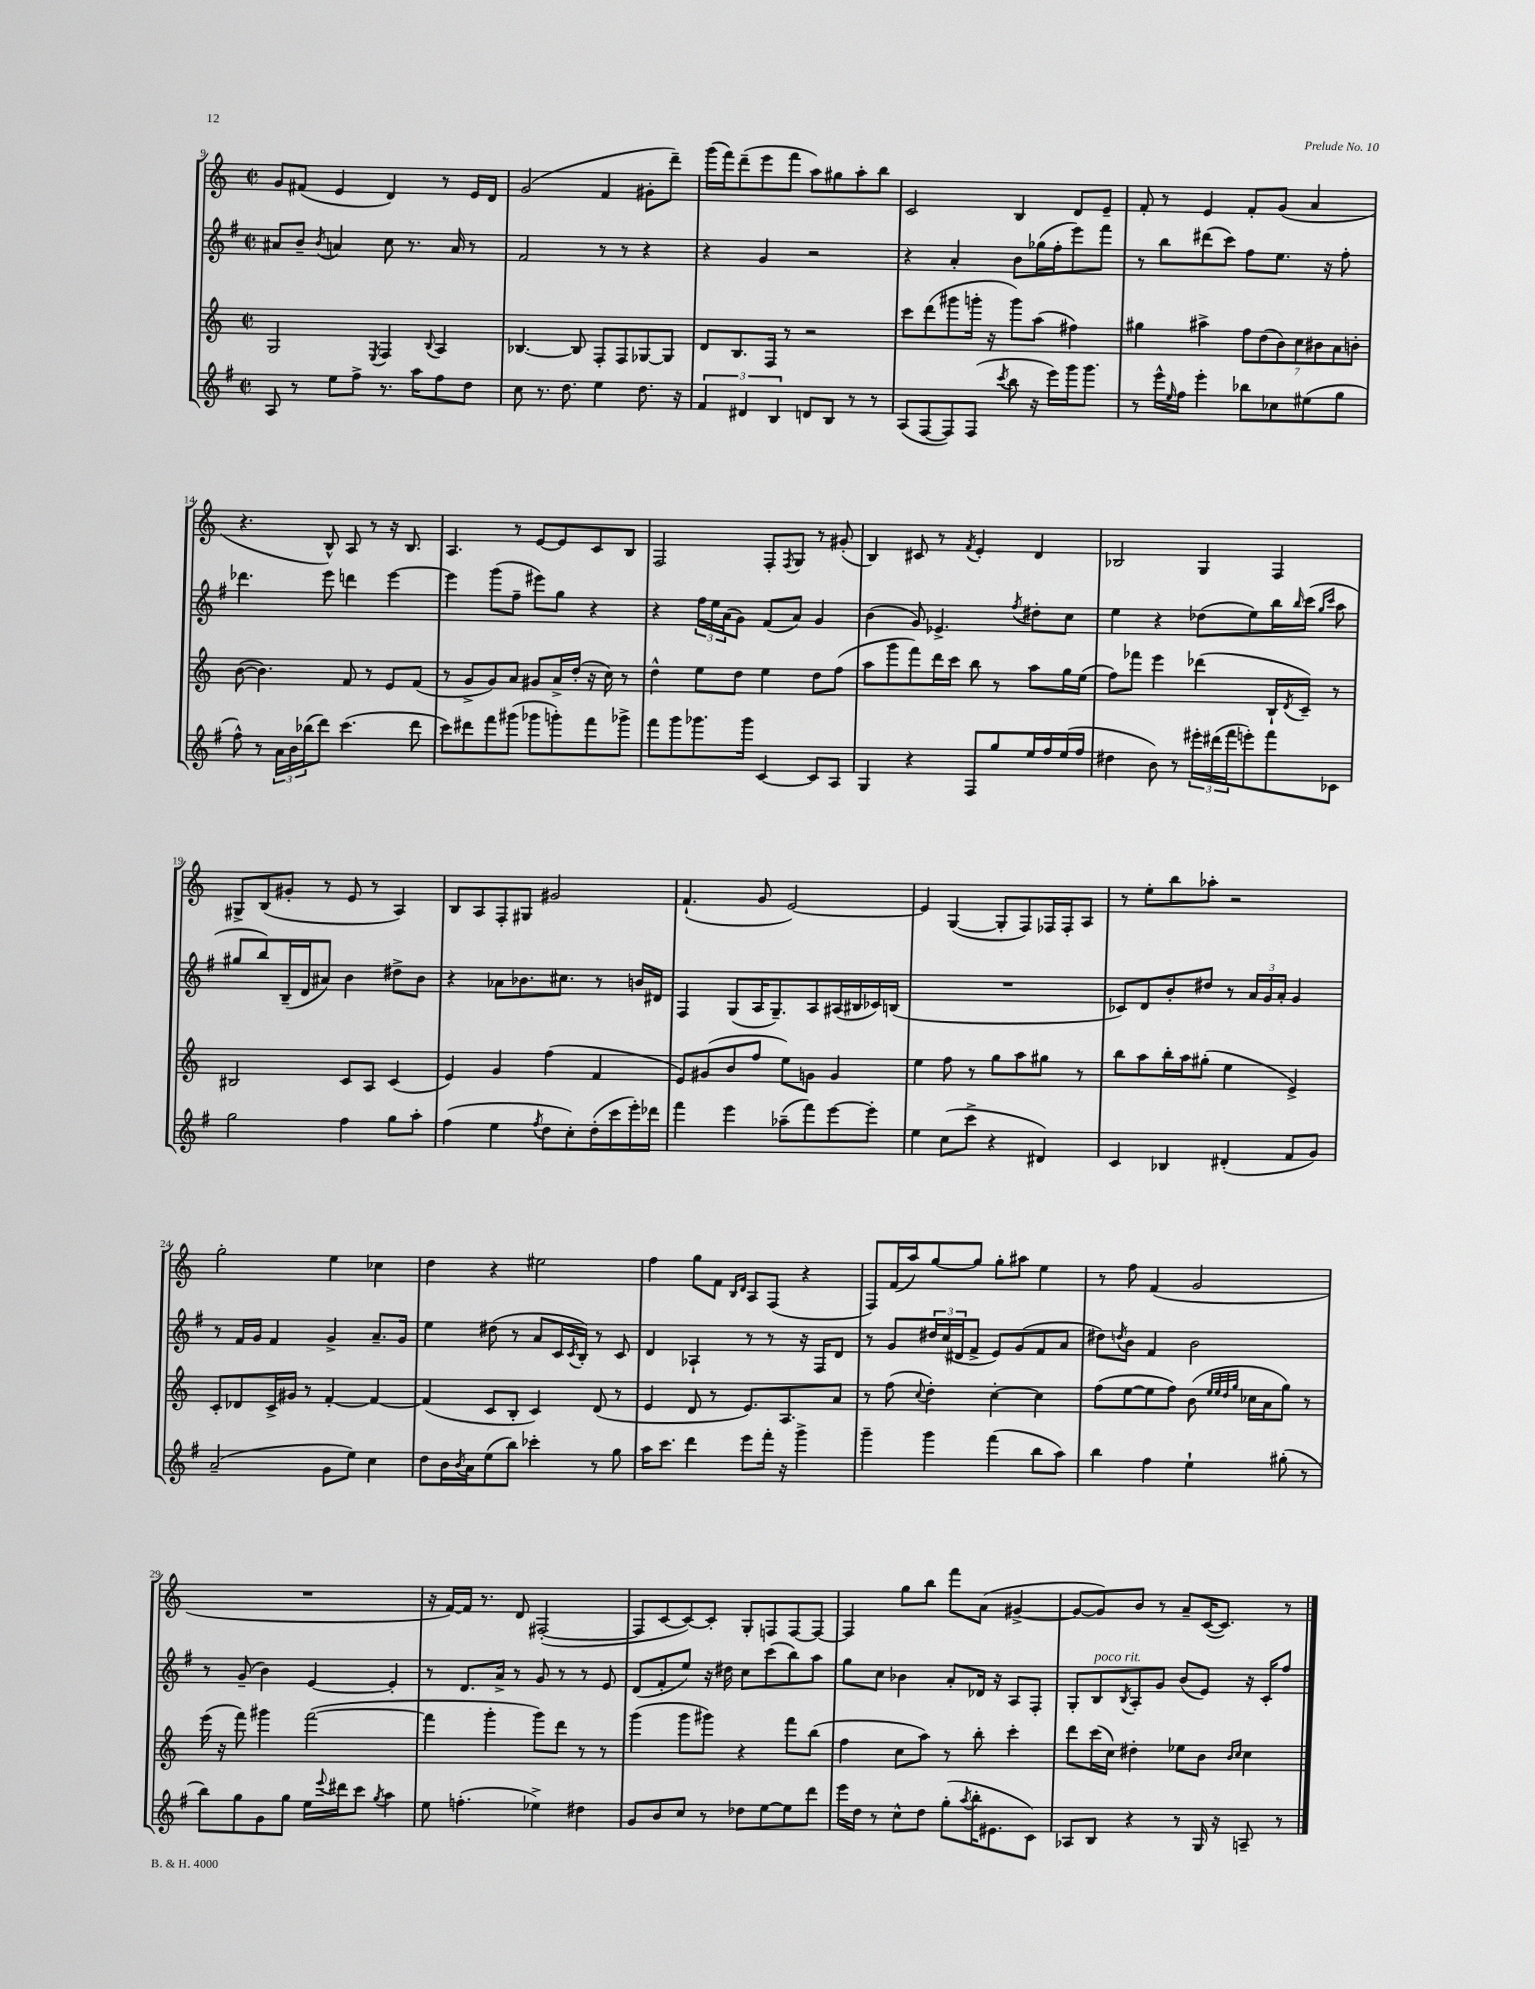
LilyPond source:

<<
\new StaffGroup <<
\new Staff = "s0" {
    \clef treble \key c \major \defaultTimeSignature \time 2/2
    g'8 fis'8( e'4 d'4) r8 e'16 d'16 |
    g'2( f'4 gis'8-. d'''8--) |
    g'''16( f'''16) d'''8--( e'''8 f'''8 a''8) gis''8 a''8-. b''8 |
    c'2 b4 d'8 e'8-- |
    f'8-. r8 e'4 f'8-. g'8( a'4 |
    r4. b8-^) a8 r8 r16 b8. |
    a4. r8 e'8~ e'8 c'8 b8 |
    f2 f8-. \acciaccatura { f8 } g8 r8 gis'8-.( |
    b4) cis'8 r8 \acciaccatura { f'8 } e'4-. d'4 |
    bes2 g4 f4 |
    gis8-> b8( gis'8-. r8 e'8 r8 a4) |
    b8 a8 f8-. gis8 gis'2 |
    f'4.-!( g'8 e'2~) |
    e'4 g4~( g8-. f8) fes16 fes16-. a8 |
    r8 e''8-. b''8 aes''8-. r2 |
    g''2-. e''4 ces''4 |
    d''4 r4 eis''2 |
    f''4 g''8 f'8 \grace { b16 d'16 } a8 f8( r4 |
    f8) f'16( a''16) g''8~ g''8 g''8-. ais''8 e''4 |
    r8 f''8 f'4( g'2 |
    R1 |
    r16 f'16~) f'16 r8. d'8 fis2~-.( |
    fis8 c'8~ c'8~) c'8-. g8-. f8 f8~ f8~ |
    f4 g''8 b''8 f'''8 a'8( gis'4~-> |
    gis'8~ gis'8) b'8 r8 a'8-- c'16~( c'8.) r8 \bar "|." |
}
\new Staff = "s1" {
    \clef treble \key g \major \defaultTimeSignature \time 2/2
    ais'8 b'8-- \acciaccatura { b'8 } a'4 c''8 r8. a'16 r8 |
    fis'2 r8 r8 r4 |
    r4 g'4 r2 |
    r4 a'4-. b'8 ges''16( fis''16-. e'''8) fis'''8 |
    r8 b''8 dis'''8( c'''8) fis''8 e''8. r16 fis''8-. |
    des'''4. e'''8 d'''4 e'''4~ |
    e'''4 g'''8( fis''8-- eis'''8) g''8 r4 |
    r4 \tuplet 3/2 { fis''16 e''16 a'16( } g'8) fis'8( a'8) g'4 |
    b'4( g'8) ees'4.-> \acciaccatura { fis''8 } dis''8-. c''8 |
    e''4 r4 des''8( e''8) b''16 \grace { b''16 } c'''16( \grace { g''16 c'''16 } a''8 |
    gis''8 b''8) b16--( d'16 ais'8) b'4 dis''8-> b'8 |
    r4 aes'8 bes'8. cis''8. r8 b'16 dis'16 |
    fis4 g8( a16 g8.--) a8 ais16( bis16 ces'16) b16( |
    R1 |
    ces'8) d'8 b'8-. dis''8 r8 \tuplet 3/2 { a'16 g'16 a'16-. } g'4 |
    r8 fis'16 g'16 fis'4 g'4-> a'8.-- g'16 |
    e''4 dis''8( r8 a'8 c'16 \acciaccatura { c'8 } b16-.) r8 c'8 |
    d'4 aes4-! r8 r8 r16 fis16 d'8 |
    r8 g'8 \tuplet 3/2 { dis''16 c''16( dis'16 } fis'8-> e'8) g'8( fis'8 a'8 |
    dis''8) \acciaccatura { d''8 } b'8 fis'4 b'2 |
    r8 g'8--( b'4) e'4~ e'4-. |
    r8 d'8. a'16-> r8 g'8 r8 r8 e'8 |
    d'8( fis'8-. e''8) r16 dis''16 c''8 c'''8( b''8) a''8 |
    g''8 c''8 bes'4 a'8-. des'16 r16 a8 fis8-. |
    g8-. b8^\markup { \italic "poco rit." } \acciaccatura { b8 } a8-. g'8 b'8( e'8) r16 c'16-. fis''8 \bar "|." |
}
\new Staff = "s2" {
    \clef treble \key c \major \defaultTimeSignature \time 2/2
    g2 \acciaccatura { e8 } f4 \appoggiatura { b8 } a4 |
    bes4.~ bes8 f8-. f8 ges8~ ges8 |
    d'8 b8. f16 r8 r2 |
    c'''8 d'''8( gis'''8 g'''16-. r16 g'''8) a''8( fis''4) |
    gis''4 ais''4-> \tuplet 7/4 { f''8 d''8( b'8) c''8 bis'8 a'8 b'8-. } |
    b'8~( b'4.) f'8 r8 e'8 f'8( |
    r8 g'8-> g'8) a'8 gis'8 a'16-> d''16-.( r16 c''16) r8 |
    d''4-^ e''8 d''8 e''4 d''8 f''8( |
    a''8 g'''8 f'''8) d'''16 c'''16 b''8 r8 a''8 g''16 e''16( |
    f''8) fes'''8 e'''4 des'''4( b16-! \acciaccatura { d'8 } c'16--) r8 |
    bis2 c'8 a8 c'4( |
    e'4) g'4 f''4( f'4 |
    e'8) gis'8( b'8 f''8 e''8) g'8 g'4 |
    e''4 f''8 r8 g''8 a''8 gis''8 r8 |
    b''8 a''8 b''16-. a''16 gis''8-.( e''4 e'4->) |
    c'8-. des'8 c'16-> gis'16 r8 f'4~-. f'4~ |
    f'4( c'8 b8-. c'4) d'8( r8 |
    e'4 d'8 r8 e'8.) a8. a'8 |
    r8 f''8( \appoggiatura { c''8 } d''4-.) c''4~-. c''4 |
    f''8( e''8~ e''8 f''8) b'8( \grace { e''32 e''32 d''32 g''32 } ces''16 a'16 g''8) r8 |
    e'''16( r16 f'''8) gis'''4 f'''2~( |
    f'''4 g'''4-. g'''8) d'''8 r8 r8 |
    g'''4( g'''8 gis'''8) r4 f'''8 b''8( |
    f''4 c''8 a''8) r8 b''8-. c'''4-. |
    d'''8 c'''16( c''16) dis''4-. ees''8 b'8 \grace { b'16 c''16 } c''4 \bar "|." |
}
\new Staff = "s3" {
    \clef treble \key g \major \defaultTimeSignature \time 2/2
    a8 r8 e''8 fis''8-> r8. a''16 fis''8 d''8 |
    c''8 r8. d''8. e''4 d''8. r16 |
    \tuplet 3/2 { fis'4 dis'4 b4 } d'8 b8 r8 r8 |
    a8( fis8~ fis8) fis8( \acciaccatura { c'''8 } b''8 r16 e'''16) g'''16 g'''8. |
    r8 e'''16-^ \grace { e''16 } fis''16 e'''4-. bes''8 ces''8 eis''8( g''8 |
    fis''8-^) r8 \tuplet 3/2 { a'16 b'16 bes''16( } d'''8) c'''4.( d'''8 |
    c'''8) dis'''8 fis'''8 gis'''8( ges'''8 g'''8-.) fis'''8 ges'''8-> |
    fis'''8 g'''8 ges'''8. ges'''16 c'4~ c'8 a8 |
    g4 r4 fis8 g''8 e''16 fis''16 e''16( fis''16 |
    dis''4 b'8) r8 \tuplet 3/2 { eis'''16-. dis'''16( fis'''16 } e'''8-.) fis'''8 ces'8 |
    g''2 fis''4 g''8 a''8-. |
    fis''4( e''4 \acciaccatura { fis''8 } d''8 c''8-.) d''16-.( c'''16 e'''16-.) des'''16 |
    fis'''4 e'''4 aes''8--( fis'''8) e'''8~ e'''8-. |
    e''4 c''8( c'''8-> r4 dis'4) |
    c'4 bes4 dis'4-.( fis'8 g'8) |
    a'2--( g'8 e''8) c''4 |
    d''8 b'16 \acciaccatura { b'8 } a'16 e''8( b''8) ces'''4-. r8 g''8 |
    a''16 c'''8. d'''4 e'''8 fis'''16-. r16 g'''4-> |
    g'''4-- g'''4 fis'''4( b''8 a''8) |
    b''4 fis''4 e''4-! gis''8-.( r8 |
    b''8) g''8 g'8 g''8 e''16 \appoggiatura { e'''8 } dis'''16 c'''8 \acciaccatura { g''8 } a''4 |
    e''8 f''4.-.( ees''4->) dis''4 |
    g'8 b'8 c''8 r8 des''8 e''8~ e''8 d'''8 |
    e'''16 d''16 r8 c''8-^ d''8 g''8-.( \acciaccatura { a''8 } b''16-. eis'8. c'8) |
    aes8 b8 r4 r8 g16 r16 a8-- r8 \bar "|." |
}
>>
>>
\layout { \context { \Score currentBarNumber = #9 } }
